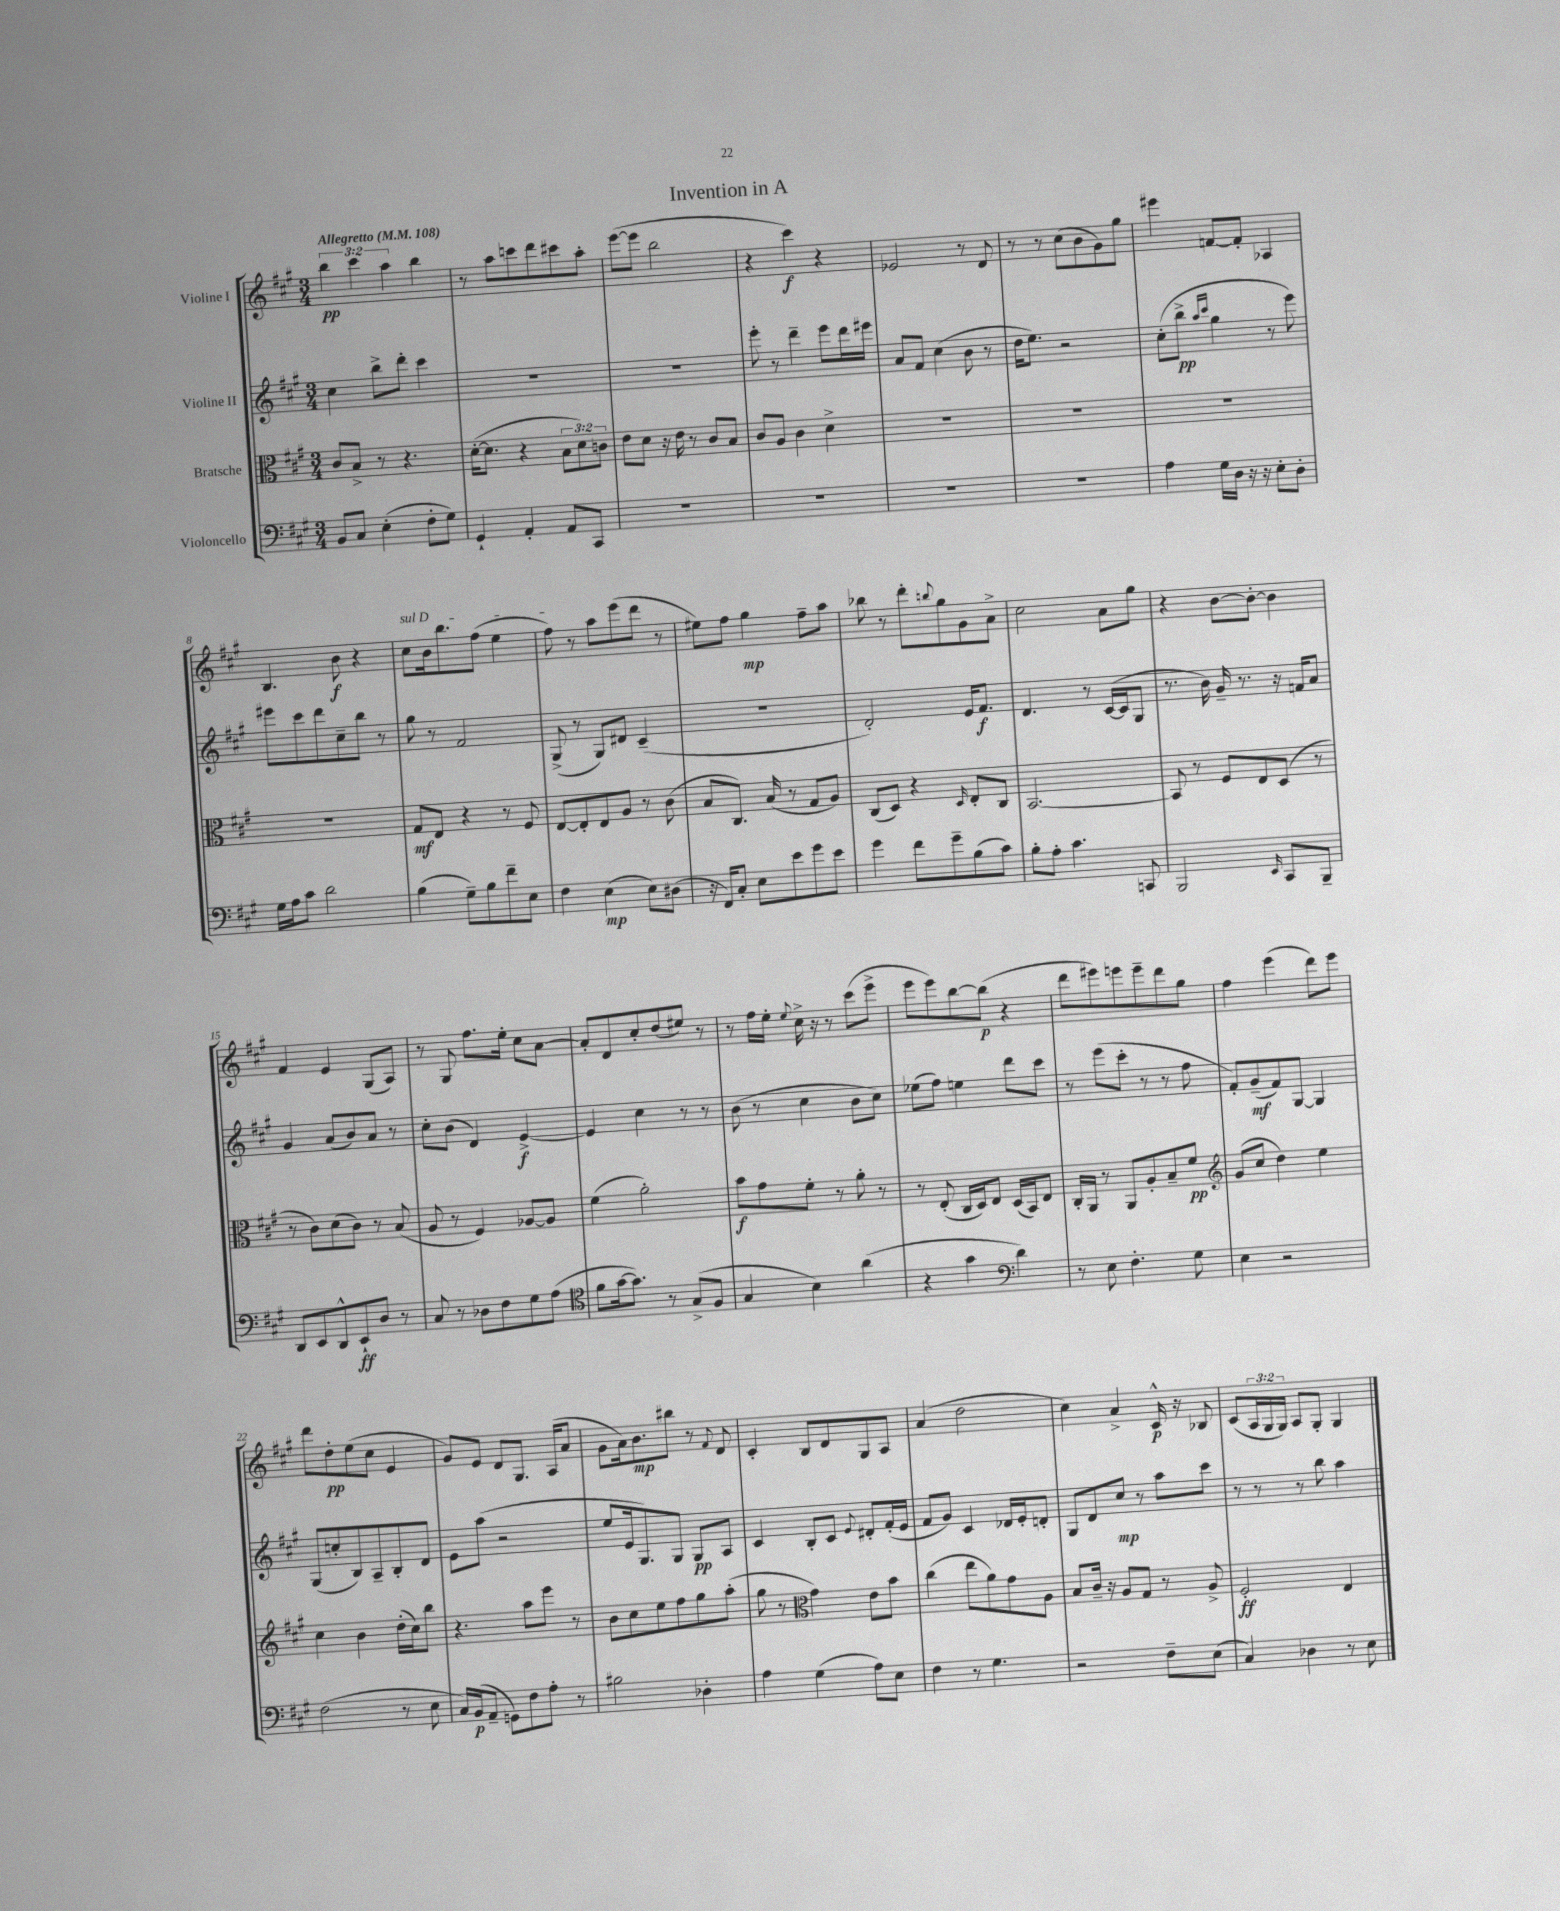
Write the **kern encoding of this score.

**kern	**kern	**kern	**kern
*staff4	*staff3	*staff2	*staff1
*clefF4	*clefC3	*clefG2	*clefG2
*k[f#c#g#]	*k[f#c#g#]	*k[f#c#g#]	*k[f#c#g#]
*M3/4	*M3/4	*M3/4	*M3/4
*MM108	*MM108	*MM108	*MM108
8BB	8c#	4cc#	6bb
8C#	8B^	.	.
.	.	.	6ccc#
(4E'	8r	8bb^	.
.	.	.	6aa
.	4.r	8ddd'	.
8F#'	.	4ccc#	4bb
8G#)	.	.	.
=	=	=	=
4GG#`	([16d'	2.r	8r
.	8.d]	.	.
.	.	.	8aa
4AA'	4r	.	8ccc
.	.	.	8ddd
8AA	12B	.	8ccc#
.	12d)	.	.
8CC#	.	.	8aa'
.	12c	.	.
=	=	=	=
2.r	8e	2.r	([8eee
.	8d	.	8eee]
.	16r	.	2bb
.	16e	.	.
.	8r	.	.
.	8c#	.	.
.	8B	.	.
=	=	=	=
2.r	8c#	8eee'	4r
.	8A	8r	.
.	4c#	4ddd~	4ccc#)
.	4d^	8eee	4r
.	.	16ddd	.
.	.	16eee#	.
=	=	=	=
2.r	2.r	8a	2e-
.	.	8f#	.
.	.	(4cc#	.
.	.	8b	8r
.	.	8r	8d
=	=	=	=
2.r	2.r	16dd	8r
.	.	8.ee)	.
.	.	.	8r
.	.	2r	(8cc#
.	.	.	8b
.	.	.	8g#)
.	.	.	8gg#
=	=	=	=
4A	2.r	(8cc#'	4eee#
.	.	8bb^	.
.	.	16qqaa	.
.	.	16qqccc#	.
16G#	.	4gg#	[8f
16D	.	.	.
16r	.	.	8f']
16r	.	.	.
8E'	.	8r	4A-
8D'	.	8eee)	.
=	=	=	=
16G#	2.r	8eee#	4.B
16A	.	.	.
8c#	.	8ccc#	.
2d	.	8ddd	.
.	.	8cc#~	8b
.	.	8bb	4r
.	.	8r	.
=	=	=	=
(4B	8G#	8gg#	8cc#
.	8E	8r	16b
.	.	.	8.bb
8G#~)	4r	2f#	.
8B	.	.	(8ff#
8f#~	8r	.	4ee
8E	8F#	.	.
=	=	=	=
4F#	[8E	(8G#^	8ff#)
.	8E']	8r	8r
(4E	8E	8G#)	8aa
.	8A	8d#	(8eee
8E)	8r	(4c#~	8ddd
(8D#	(8c#	.	8r
=	=	=	=
16r	8B	2.r	8ee#)
16FF#)	.	.	.
8C#'	8.C#)	.	8ff#
8E	.	.	4gg#
.	(16B	.	.
8e	8r	.	.
8g#	8G#	.	8ff#~
8e	8A)	.	8aa
=	=	=	=
4g#	(8C#	2d')	8bb-
.	8D)	.	8r
8f#	4r	.	8ddd'
.	.	.	8qqbb
8g#~	.	.	8gg#
.	16qqD	.	.
(8B	8E'	16e	8g#
.	.	8.f#	.
8c#)	8C#	.	8a^
=	=	=	=
8B'	[2.BB	4.d	2cc#
8A'	.	.	.
4.c#	.	.	.
.	.	8r	.
.	.	([16c#	8a
.	.	16c#]	.
8CC	.	8G#	8gg#
=	=	=	=
2BBB	8BB]	8.r	4r
.	8r	.	.
.	.	16b)	.
.	8F#	16g#~	[8b
.	.	8.r	.
.	8E	.	8b'_
16qqEE	.	.	.
8CC#	(8D	16r	4b]
.	.	16f	.
8BBB~	8r	8a	.
=	=	=	=
8DD	8r	4g#	4f#
8EE	8c#)	.	.
8DD^^	(8d	(8a	4e
8EE`	8c#)	8b)	.
8D	8r	8a	(8G#
8r	(8B	8r	8A)
=	=	=	=
8C#	8A	8cc#'	8r
8r	8r	(8b	8G#
8D-	4F#)	4d)	8.ff#
8F#	.	.	.
.	.	.	16ee'
8G#	[8A-	[4e^	8cc#
(8A	8A-]	.	[8a
=	=	=	=
*clefC4	*	*	*
8f#	(4f#	4e]	8a']
[16g#	.	.	8d
8.g#])	.	.	.
.	2a')	4cc#	8cc#'
8r	.	.	(8dd
(8G#^	.	8r	8ee#)
8F#	.	8r	8r
=	=	=	=
4G#	8b	(8b	8r
.	8g#	8r	16ff#
.	.	.	16ee'
.	.	.	8qqee
4B)	8f#'	4cc#	16cc#^
.	.	.	16r
.	8r	.	8r
(4a	8a'	8b	(8ccc#
.	8r	8cc#)	8eee^
=	=	=	=
4r	8r	(8ee-	8eee
.	(8E'	8ff#)	8eee)
4g#	16C#	4ee	[8bb
.	16D)	.	.
.	8E	.	(8bb]
*clefF4	*	*	*
4d)	(16D	8ddd	4r
.	16BB)	.	.
.	8E	8ccc#	.
=	=	=	=
8r	16C#'	8r	8ddd
.	16AA	.	.
8E	8r	(8eee	8eee#)
4.F#'	8AA	8ccc#'	8eee
.	8A'	8r	8eee~
.	8B~	8r	8ddd
8G#	8f#	8ff#	8gg#
=	=	=	=
*	*clefG2	*	*
4E	(8g#	8f#')	4ff#
.	8cc#	(8g#~	.
2r	4dd)	8f#)	(4eee
.	.	[8G#	.
.	4ee	4G#]	8ddd)
.	.	.	8eee
=	=	=	=
(2F#	4cc#	(8G#	8ddd
.	.	8cc'	8dd'
.	4b	8B)	(8ee
.	.	8A~	8cc#
8r	(16dd'	8B'	4e
.	16cc#)	.	.
8E	8bb	8d	.
=	=	=	=
16C#)	4.r	8e	8g#)
(16BB	.	.	.
8AA~	.	(8aa	8e
8GG)	.	2r	8d
8F#	8aa	.	8.G#
8A'	8eee	.	.
.	.	.	(16A
8r	8r	.	8a
=	=	=	=
2B#	8b	8ee	8g#
.	8cc#	16e	16a)
.	.	8.G#)	8.b
.	8ee	.	.
.	8ff#	8G#	8bb#
4D-'	8gg#	8G#	8r
.	.	.	8qqf#
.	(8aa'	8A	8d
=	=	=	=
4A	8gg#	4c#	4c#'
.	8r	.	.
*	*clefC3	*	*
(4G#	4g#)	8B'	8B
.	.	8c#	8d
.	.	8qqe	.
8A)	8e	8d#'	8G#
8E	8b	(16f#'	8A
.	.	16e	.
=	=	=	=
4F#	(4cc#	8f#	(4a
.	.	8g#)	.
8r	8ee	4c#	2dd
4.G#	8a)	.	.
.	8g#	16d-	.
.	.	16e'	.
.	8A	8d'	.
=	=	=	=
2r	8B	8G#	4cc#)
.	16c#~	8d	.
.	16r	.	.
.	8A	8cc#	4a^
.	8G#	8r	.
8F#~	8r	8aa	16c#^^
.	.	.	16r
(8E	8A^	8ccc#	8B-
=	=	=	=
4C#)	2F#'	8r	(8c#
.	.	8r	24A
.	.	.	24G#
.	.	.	24G#)
4D-	.	8r	8A
.	.	8bb	8G#'
8r	4E	4aa	4G#
8E	.	.	.
==	==	==	==
*-	*-	*-	*-
